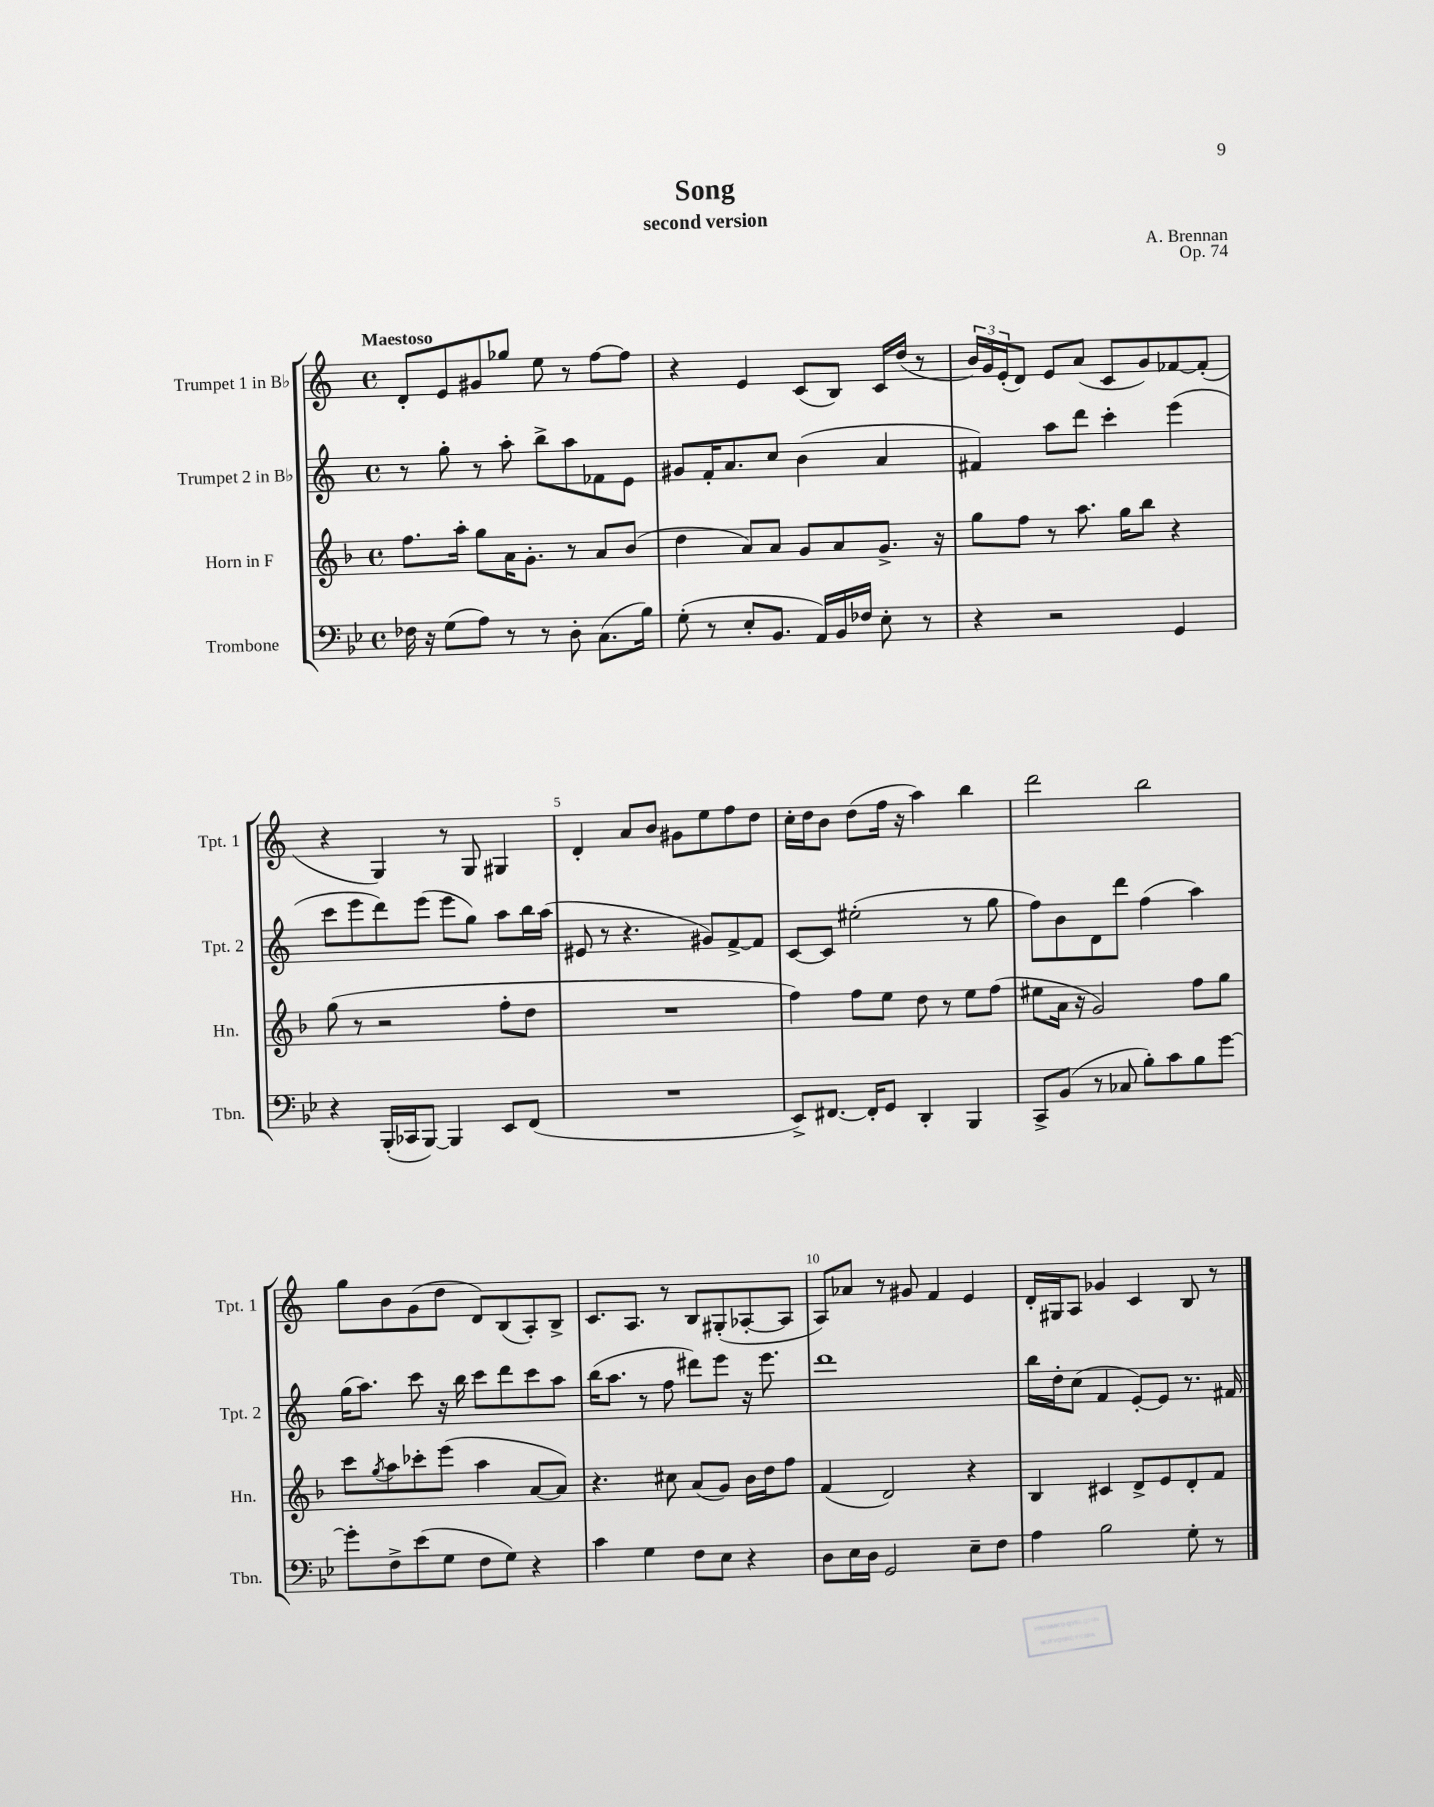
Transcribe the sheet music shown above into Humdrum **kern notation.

**kern	**kern	**kern	**kern
*staff4	*staff3	*staff2	*staff1
*clefF4	*clefG2	*clefG2	*clefG2
*k[b-e-]	*k[b-]	*k[]	*k[]
*M4/4	*M4/4	*M4/4	*M4/4
*met(c)	*met(c)	*met(c)	*met(c)
16F-	8.ff	8r	8d'
16r	.	.	.
(8G	.	8gg'	8e
.	16aa'	.	.
8A)	8gg	8r	8g#
8r	16a	8aa'	8gg-
.	8.g'	.	.
8r	.	8bb^	8ee
8D'	8r	8aa	8r
(8.C	8a	8f-	[8ff
.	(8b-	8e	8ff]
16B-)	.	.	.
=	=	=	=
(8G'	4dd	8g#	4r
8r	.	16f'	.
.	.	8.a	.
8E-'	8a)	.	4e
8.BB-	8a	8cc	.
.	8g	(4b	(8c
16AA)	.	.	.
16BB-	8a	.	8B)
16F-	.	.	.
8E-'	8.g^	4a	16c
.	.	.	(16dd
8r	.	.	8r
.	16r	.	.
=	=	=	=
4r	8gg	4f#)	24b)
.	.	.	24g
.	.	.	(24e'
.	8ff	.	8d)
2r	8r	8aa	8e
.	8.aa	8ddd	(8a
.	.	4ccc'	8c
.	16gg	.	.
.	8bb-	.	8g)
4GG	4r	(4eee	[8f-
.	.	.	(8f-']
=	=	=	=
4r	(8gg	8ccc	4r
.	8r	8eee	.
(16BBB-'	2r	8ddd)	4G)
16CC-	.	.	.
[8BBB-)	.	(8eee	.
4BBB-]	.	8eee	8r
.	.	8gg)	8G
8EE-	8ff'	8aa	4G#
(8FF	8dd	16bb	.
.	.	(16aa	.
=	=	=	=
1r	1r	8e#	4d'
.	.	8r	.
.	.	4.r	8a
.	.	.	8b
.	.	.	8g#
.	.	8g#)	8ee
.	.	[8f^	8ff
.	.	8f]	8dd
=	=	=	=
8EE-^)	4ff)	[8c	16cc'
.	.	.	16dd
[8.FF#	.	8c]	8b
.	8ff	(2ee#'	(8dd
16FF#']	.	.	.
8GG	8ee	.	16ff
.	.	.	16r
4DD'	8dd	.	4aa)
.	8r	.	.
4BBB-	8ee	8r	4bb
.	(8ff	8gg	.
=	=	=	=
8CC^	8ee#	8ff)	2ddd
(8BB-	16a	8b	.
.	16r	.	.
8r	2g)	8d	.
8C-	.	8ddd	.
8B-')	.	(4ff	2bb
8c	.	.	.
8B-	8ff	4aa)	.
[8g	8gg	.	.
=	=	=	=
8g']	8ccc	(16gg	8gg
.	.	8.aa)	.
.	8qgg	.	.
8F^	8aa	.	8b
(8e-	8ccc-'	8ccc	(8g
8G	(8eee	16r	8dd
.	.	16bb	.
8F	4aa	8ccc	8d)
8G)	.	8ddd	(8B
4r	[8a	8ccc	8A')
.	8a])	8aa	8B^
=	=	=	=
4c	4.r	(16bb	8.c
.	.	8.aa	.
.	.	.	8.A
4G	.	8r	.
.	8cc#	8ff	8r
8F	(8a	8ddd#)	8B
8E-	8g)	8eee	(8G#'
4r	16b-	16r	[8A-'
.	16dd	8.eee	.
.	8ff	.	8A-]
=	=	=	=
8D	(4f	1ddd	8A)
16E-	.	.	8a-
16D	.	.	.
2GG	2d)	.	8r
.	.	.	8g#
.	.	.	4f
8E-~	4r	.	4e
8F	.	.	.
=	=	=	=
4A	4B-	16bb	16d'
.	.	16dd'	16G#
.	.	(8cc	8A
2B-	4c#	4f	4g-
.	8d^	[8e')	4c
.	8e	8e]	.
8G'	8d'	8.r	8B
8r	8f	.	8r
.	.	16f#	.
==	==	==	==
*-	*-	*-	*-
